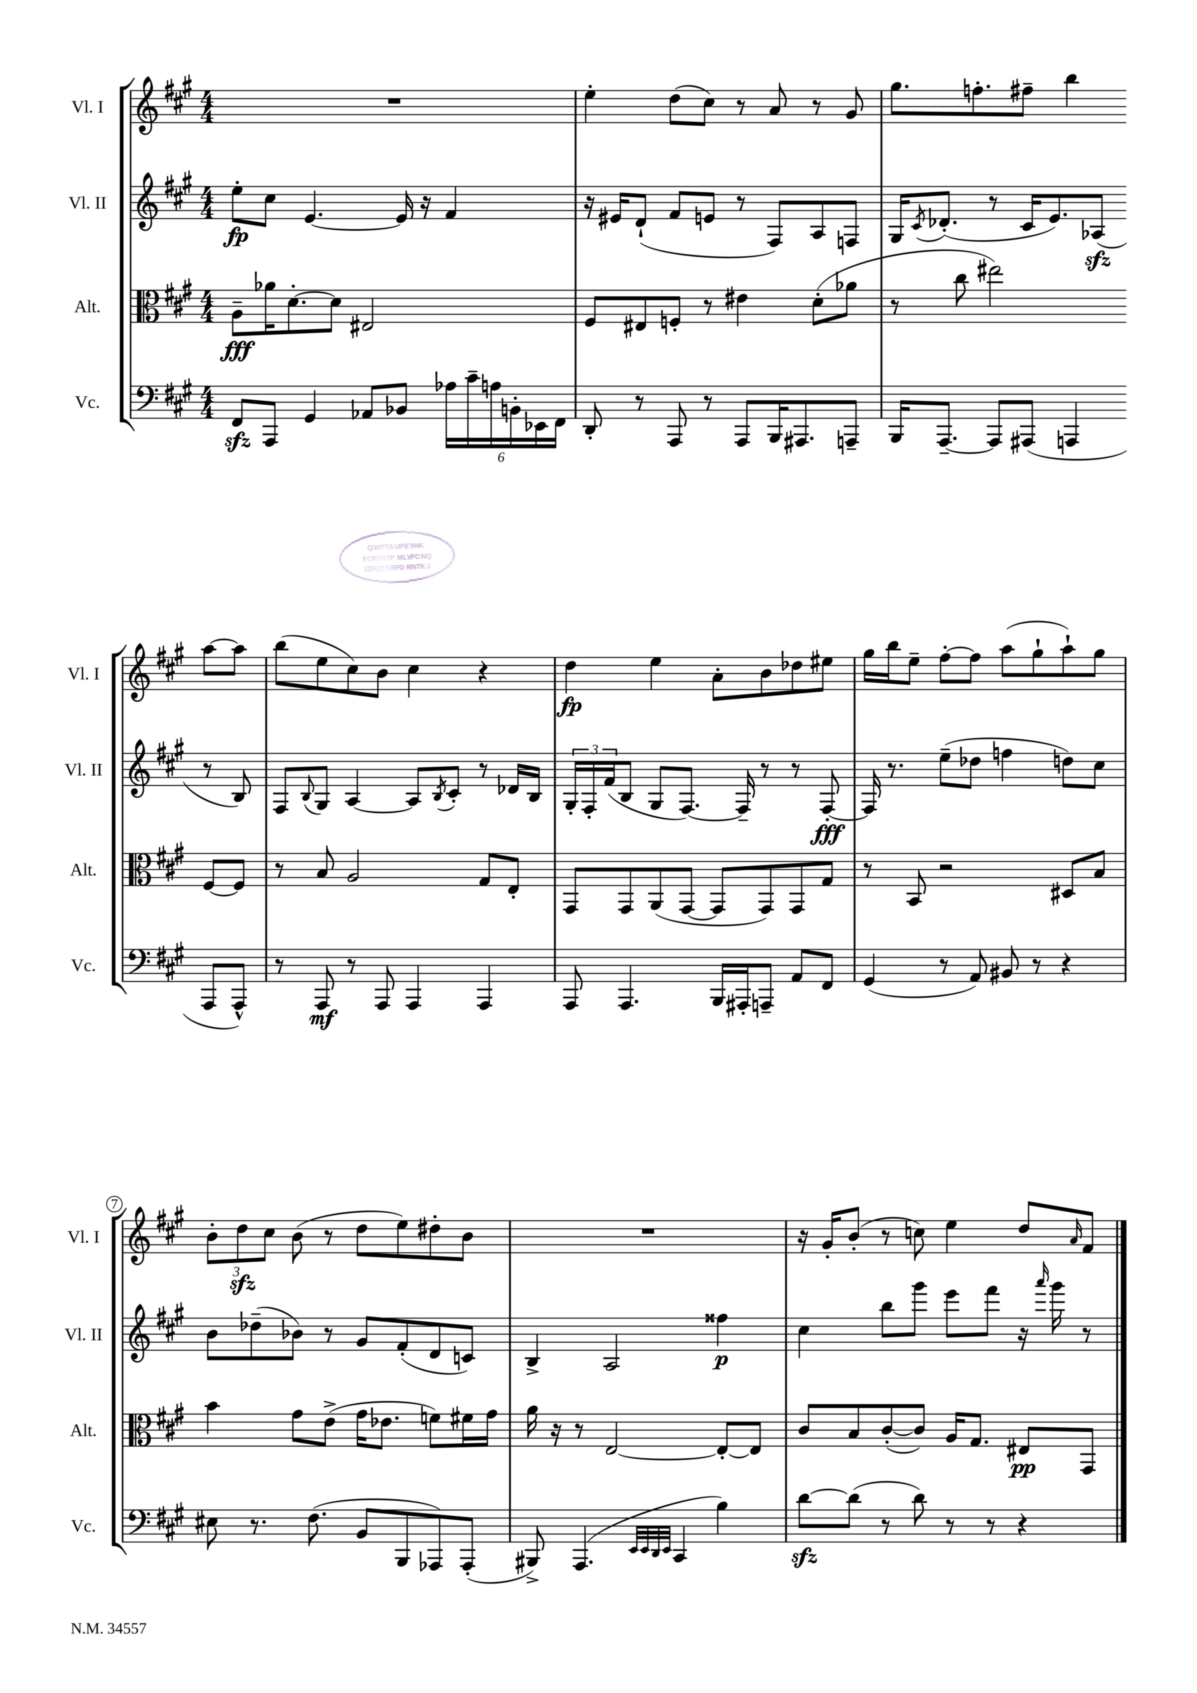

**kern	**dynam	**kern	**dynam	**kern	**dynam	**kern	**dynam
*part4	*part4	*part3	*part3	*part2	*part2	*part1	*part1
*staff4	*staff4	*staff3	*staff3	*staff2	*staff2	*staff1	*staff1
*I"Vc.	*	*I"Alt.	*	*I"Vl. II	*	*I"Vl. I	*
*I'Vc.	*	*I'Alt.	*	*I'Vl. II	*	*I'Vl. I	*
*clefF4	*	*clefC3	*	*clefG2	*	*clefG2	*
*k[f#c#g#]	*	*k[f#c#g#]	*	*k[f#c#g#]	*	*k[f#c#g#]	*
*M4/4	*	*M4/4	*	*M4/4	*	*M4/4	*
=1	=1	=1	=1	=1	=1	=1	=1
8FF#zz/L	.	8A~\L	fff	8ee'\L	fp	1r	.
8AAA/J	.	16a-X\K	.	8cc#\J	.	.	.
.	.	[8.d'\	.	.	.	.	.
4GG#/	.	.	.	[4.e/	.	.	.
.	.	8d\J]	.	.	.	.	.
8AA-X/L	.	2E#X/	.	.	.	.	.
8BB-X/J	.	.	.	16e/]	.	.	.
.	.	.	.	16r	.	.	.
24A-X\LL	.	.	.	4f#/	.	.	.
24c#~\	.	.	.	.	.	.	.
24An\	.	.	.	.	.	.	.
24BBn'\	.	.	.	.	.	.	.
24EE-X\	.	.	.	.	.	.	.
24FF#\JJ	.	.	.	.	.	.	.
=2	=2	=2	=2	=2	=2	=2	=2
8DD'/	.	8F#/L	.	16r	.	4ee'\	.
.	.	.	.	16e#X/KL	.	.	.
8r	.	8E#X/	.	(8d`/J	.	.	.
8AAA/	.	8Fn'/J	.	8f#/L	.	(8dd\L	.
8r	.	8r	.	8en/J	.	8cc#\J)	.
8AAA/L	.	4e#X\	.	8r	.	8r	.
16BBB/K	.	.	.	8F#/L)	.	8a/	.
8.AAA#X/	.	.	.	.	.	.	.
.	.	(8d'\L	.	8A/	.	8r	.
8AAAn~/J	.	8a-X\J	.	8Fn/J	.	8g#/	.
=3	=3	=3	=3	=3	=3	=3	=3
16BBB/KL	.	8r	.	16G#/KL	.	8.gg#\L	.
.	.	.	.	8qc#/	.	.	.
[8.AAA~/J	.	.	.	(8.d-X'/J	.	.	.
.	.	8cc#\	.	.	.	.	.
.	.	.	.	.	.	8.ffn'\	.
8AAA/L]	.	2ee#X\)	.	8r	.	.	.
(8AAA#X/J	.	.	.	16c#/KL	.	8ff#X~\J	.
.	.	.	.	8.e/)	.	.	.
4AAAn/	.	.	.	.	.	4bb\	.
.	.	.	.	(8A-Xzz/J	.	.	.
8AAA/L	.	[8F#/L	.	8r	.	[8aa\L	.
8AAA^^/J)	.	8F#/J]	.	8B/)	.	8aa\J]	.
!!LO:LB:g=z
=4	=4	=4	=4	=4	=4	=4	=4
8r	.	8r	.	8F#/L	.	(8bb\L	.
.	.	.	.	8qqB/	.	.	.
8AAA/	mf	8B/	.	8G#/J	.	8ee\	.
8r	.	2A/	.	[4A/	.	8cc#\)	.
8AAA/	.	.	.	.	.	8b\J	.
4AAA/	.	.	.	8A/L]	.	4cc#\	.
.	.	.	.	8qB/	.	.	.
.	.	.	.	8c#'/J	.	.	.
4AAA/	.	8G#/L	.	8r	.	4r	.
.	.	8E'/J	.	16d-X/LL	.	.	.
.	.	.	.	16B/JJ	.	.	.
=5	=5	=5	=5	=5	=5	=5	=5
8AAA/	.	8GG#/L	.	24G#'/LL	.	4dd\	fp
.	.	.	.	24F#'/	.	.	.
.	.	.	.	(24f#/J	.	.	.
4.AAA/	.	8GG#/	.	8B/J	.	.	.
.	.	(8AA/	.	8G#/L	.	4ee\	.
.	.	[8GG#/J	.	[8.F#/J)	.	.	.
16BBB/LL	.	8GG#/L]	.	.	.	8a'\L	.
16AAA#X'/J	.	.	.	16F#~/]	.	.	.
8AAAn~/J	.	8GG#/)	.	8r	.	8b\	.
8AA/L	.	8GG#/	.	8r	.	8dd-X\	.
8FF#/J	.	8G#/J	.	[8F#'/	fff	8ee#X\J	.
=6	=6	=6	=6	=6	=6	=6	=6
(4GG#/	.	8r	.	16F#/]	.	16gg#\LL	.
.	.	.	.	8.r	.	16bb\J	.
.	.	8BB/	.	.	.	8ee~\J	.
8r	.	2r	.	(8ee~\L	.	[8ff#'\L	.
8AA/)	.	.	.	8dd-X\J	.	8ff#\J]	.
8BB#X/	.	.	.	4ffn\	.	(8aa\L	.
8r	.	.	.	.	.	8gg#`\	.
4r	.	8D#X/L	.	8ddn\L)	.	8aa`\)	.
.	.	8B/J	.	8cc#\J	.	8gg#\J	.
!!LO:LB:g=z
=7	=7	=7	=7	=7	=7	=7	=7
8E#X\	.	4b\	.	8b\L	.	12b'\L	.
.	.	.	.	.	.	12ddzz\	.
8.r	.	.	.	(8dd-X~\	.	.	.
.	.	.	.	.	.	12cc#\J	.
.	.	8g#\L	.	8b-X\J)	.	(8b\	.
(8.F#\	.	.	.	.	.	.	.
.	.	(8e^\J	.	8r	.	8r	.
8BB/L	.	16g#\KL	.	8g#/L	.	8dd\L	.
.	.	8.e-X\J	.	.	.	.	.
8BBB/	.	.	.	(8f#'/	.	8ee\)	.
8AAA-X/)	.	8fn\L)	.	8d/	.	8dd#X'\	.
(8AAA-'/J	.	16f#X\L	.	8cn/J)	.	8b\J	.
.	.	16g#\JJ	.	.	.	.	.
=8	=8	=8	=8	=8	=8	=8	=8
8BBB#X^/)	.	16a\	.	4B^/	.	1r	.
.	.	16r	.	.	.	.	.
(4.AAA/	.	8r	.	.	.	.	.
.	.	[2E/	.	2A/	.	.	.
32qqEE/LLL	.	.	.	.	.	.	.
32qqEE/	.	.	.	.	.	.	.
32qqDD/	.	.	.	.	.	.	.
32qqEE/JJJ	.	.	.	.	.	.	.
4CC#/	.	.	.	.	.	.	.
4B\)	.	8E'/L_	.	4ff##X\	p	.	.
.	.	8E/J]	.	.	.	.	.
=9	=9	=9	=9	=9	=9	=9	=9
[8dzz\L	.	8c#/L	.	4cc#\	.	16r	.
.	.	.	.	.	.	16g#'/KL	.
(8d\J]	.	8B/	.	.	.	(8b'/J	.
8r	.	([8c#'/	.	8bb\L	.	8r	.
8d\)	.	8c#/J])	.	8ggg#\J	.	8ccn\)	.
8r	.	16A/KL	.	8eee\L	.	4ee\	.
.	.	8.G#/J	.	.	.	.	.
8r	.	.	.	8fff#\J	.	.	.
4r	.	8E#X/L	pp	16r	.	8dd/L	.
.	.	.	.	16qqaaa/	.	.	.
.	.	.	.	16ggg#\	.	.	.
.	.	.	.	.	.	16qqa/	.
.	.	8GG#/J	.	8r	.	8f#/J	.
==	==	==	==	==	==	==	==
*-	*-	*-	*-	*-	*-	*-	*-
